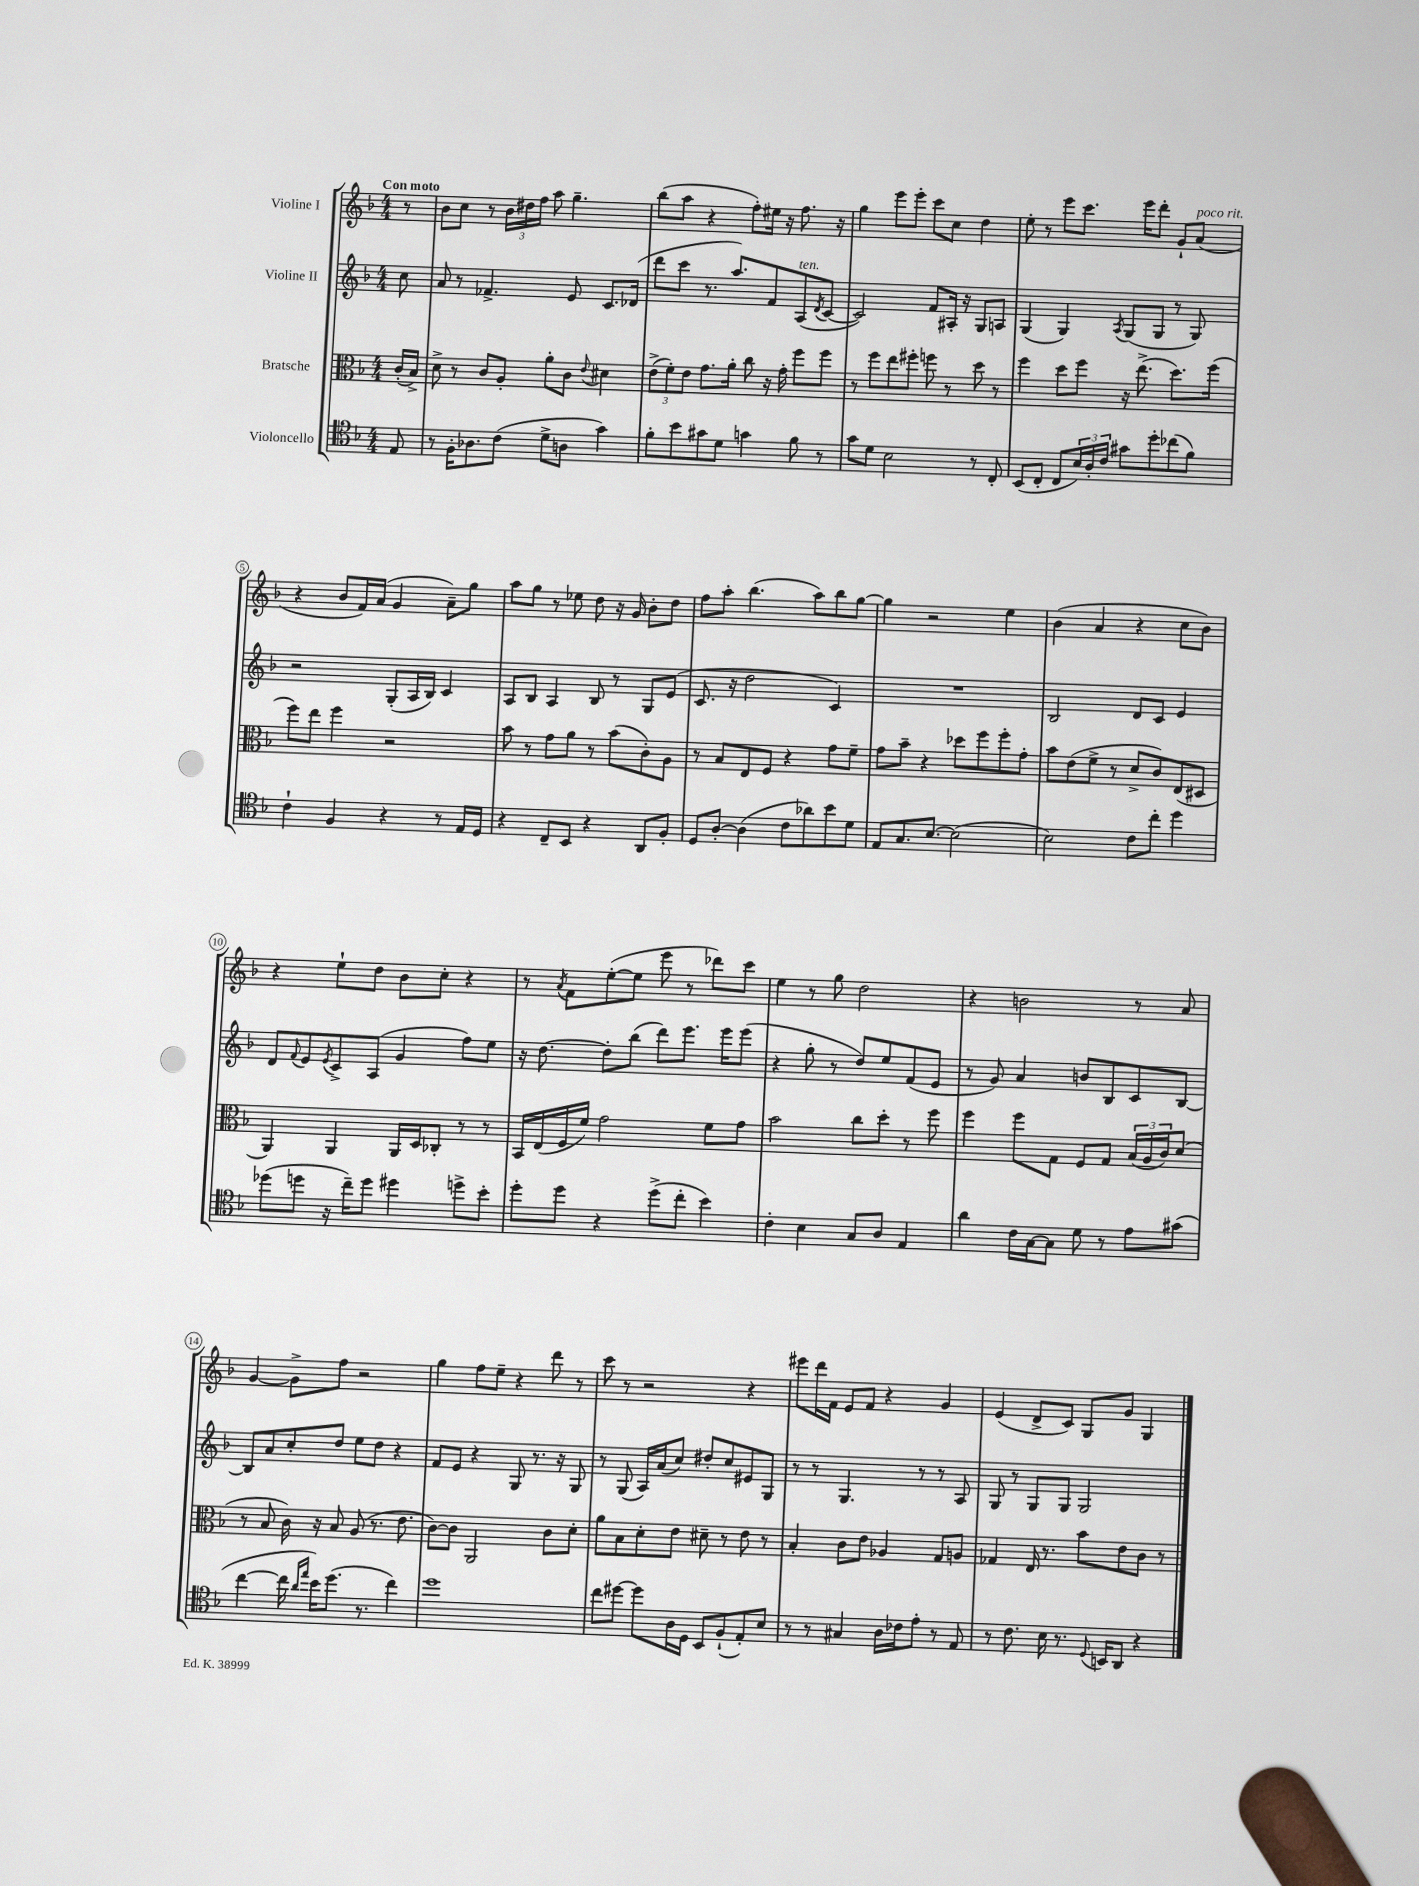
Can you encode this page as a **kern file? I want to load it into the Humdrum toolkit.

**kern	**kern	**kern	**kern
*part4	*part3	*part2	*part1
*staff4	*staff3	*staff2	*staff1
*I"Violoncello	*I"Bratsche	*I"Violine II	*I"Violine I
*clefC4	*clefC3	*clefG2	*clefG2
*k[b-]	*k[b-]	*k[b-]	*k[b-]
*M4/4	*M4/4	*M4/4	*M4/4
=	=	=	=
!	!	!	!LO:TX:a:B:t=Con moto
8E/	(16c'/LL	8cc\	8r
.	16B-^/JJ)	.	.
=1	=1	=1	=1
8r	8d^\	8a/	8b-\L
16F'\KL	8r	8r	8cc\J
8.A-X\	.	.	.
.	8c/L	4.f-X^/	8r
(8c\J	8A'/J	.	24b-\LL
.	.	.	24dd#X\
.	.	.	24ff\JJ
8d^\L	8a'\L	.	8aa\
8An\J	8c\J	8e/	4.gg~\
.	8qqe/	.	.
4g\)	4d#X\	8.c/L	.
.	.	(16d-X/Jk	.
=2	=2	=2	=2
8f'\L	(12e^\L	8ddd\L	(8bb-\L
.	12f'\)	.	.
8b-\	.	8ccc\J	8aa\J
.	12e\J	.	.
8g#X\	8.g\L	8.r	4r
8d\J	.	.	.
.	16a'\Jk	8.aa/L)	.
4gn\	8cc\	.	8ff'\L)
.	16r	8f/	16ee#X\Jk
.	16g'\	.	16r
!	!	!LO:TX:a:i:t=ten.	!
8f\	8ff\L	(8A/	8.ff\
.	.	8qd/	.
8r	8ff\J	[8c/J	.
.	.	.	16r
=3	=3	=3	=3
8g\L	8r	2c/])	4gg\
8d\J	8ff\L	.	.
2B-\	8ee\	.	8eee\L
.	8ff#X'\J	.	8eee'\J
.	8ffn\	8f/L	8ccc\L
.	8r	16A#X'/Jk	8cc\J
.	.	16r	.
8r	8dd\	8G/L	4dd\
8C'/	8r	8An/J	.
=4	=4	=4	=4
(8BB-/L	4ff\	(4G/	8ee'\
8C'/J	.	.	8r
8C/L	8dd\L	4G/)	8eee\L
24B-/L)	8ff\J	.	8.ccc\J
24A'/	.	.	.
24c/JJ	.	.	.
.	.	8qA/	.
8g#X\L	16r	(8G/L	.
.	(8.ee^\	.	16eee\KL
8dd'\	.	8G/J	8ddd'\J
(8cc-X\	8.dd\L)	8r	8g`/L
!	!	!	!LO:TX:a:i:t=poco rit.
8f\J)	.	8G/)	(8a/J
.	(16ff\Jk	.	.
!!LO:LB:g=z
=5	=5	=5	=5
4c`\	8ff\L)	2r	4r
.	8ee\J	.	.
4F/	4ff\	.	8b-/L
.	.	.	16f/L)
.	.	.	(16a/JJ
4r	2r	(8G'/L	4g/
.	.	16A/L	.
.	.	16B-/JJ)	.
8r	.	4c/	8a~\L)
16E/LL	.	.	8gg\J
16D/JJ	.	.	.
=6	=6	=6	=6
4r	8b-\	8A/L	8aa\L
.	8r	8B-/J	8gg\J
8C~/L	8g\L	4A/	8r
8BB-/J	8a\J	.	8ee-X\
4r	8r	8B-/	8dd\
.	(8b-\L	8r	16r
.	.	.	16g/
8AA/L	8c'\)	8G/L	8b-'\L
8F'/J	8A\J	(8e/J	8dd\J
=7	=7	=7	=7
8D/L	8r	8.c/	8ff\L
[8A'/J	8B-/L	.	8aa'\J
.	.	16r	.
(4A\]	8E/	2dd\	(4.bb-\
.	8F/J	.	.
8c\L	4r	.	.
8a-X\)	.	.	8aa\L)
8b-\	8g\L	4c/)	8bb-\
8d\J	8f~\J	.	[8gg\J
=8	=8	=8	=8
8E/L	8g\L	1r	4gg\]
8.G/	8b-~\J	.	.
.	4r	.	2r
[8.B-/J	.	.	.
(2B-\]	8dd-X\L	.	.
.	8ff\	.	.
.	8ff'\	.	4ee\
.	8g'\J	.	.
=9	=9	=9	=9
2B-\)	8b-\L	2B-/	(4b-\
.	(8e\	.	.
.	8f^\J	.	4a/
.	8r	.	.
8c\L	8d^/L	8d/L	4r
8cc'\J	8c/)	8c/J	.
4dd\	(8E/	4e/	8cc\L
.	8D#X/J	.	8b-\J)
!!LO:LB:g=z
=10	=10	=10	=10
(8dd-X\L	4AA/)	8d/L	4r
.	.	8qqf/	.
8ddn\J	.	8e/	.
.	.	8qe/	.
16r	4AA/	8c^/	8ee`\L
16cc~\KL)	.	.	.
8dd\J	.	(8A/J	8dd\J
4dd#X\	16AA/LL	4g/	8b-\L
.	16D/J	.	.
.	8C-X'/J	.	8cc'\J
8ddn^\L	8r	8ff\L)	4r
8b-'\J	8r	8ee\J	.
=11	=11	=11	=11
8dd'\L	16BB-/LL	16r	8r
.	(16E/	[8.dd\	.
.	.	.	8qa/
8dd\J	16F/	.	8f\L
.	16f/JJ)	.	.
4r	2g\	8dd'\L]	([8ee'\
.	.	(8bb-\J	8ee\J]
(8dd^\L	.	8ddd\L)	8eee\
8cc'\J	.	8.eee\J	8r
4b-\)	8f\L	.	8ddd-X\L)
.	.	16eee\KL	.
.	8g\J	(8eee\J	8ccc\J
=12	=12	=12	=12
4c'\	2b-\	4r	4ee\
4B-\	.	8gg'\	8r
.	.	8r	8gg\
8G/L	8cc\L	8dd/L)	2dd\
8A/J	8dd'\J	8ee/	.
4E/	8r	(8f/	.
.	8ff\	8e/J	.
=13	=13	=13	=13
4a\	4ff\	8r	4r
.	.	8g/)	.
16c\LL	8ff\L	4a/	2bn\
[16G\J	.	.	.
8G\J]	8G\J	.	.
8d\	8F/L	8bn/L	.
8r	8G/J	8B-/	.
8e\L	(24B-/LL	8c/	8r
.	24A/	.	.
.	24c/J)	.	.
(8g#X\J	(8d/J	[8B-/J	8a/
!!LO:LB:g=z
=14	=14	=14	=14
[4cc\	8r	8B-/L]	[4g/
.	8B-/	8a/	.
16cc\]	16c\)	8cc'/	8g^\L]
16qqa/LL	.	.	.
16qqee/JJ	.	.	.
16b-\KL)	16r	.	.
(8.dd\J	8B-/	8dd/J	8ff\J
.	(8A/	8ee\L	2r
8.r	.	.	.
.	8.r	8dd\J	.
4cc\)	.	4r	.
.	8.e\	.	.
=15	=15	=15	=15
1dd	[8c\L)	8f/L	4gg\
.	8c\J]	8e/J	.
.	2AA/	4r	8ff\L
.	.	.	8ee~\J
.	.	8G/	4r
.	.	8.r	.
.	8c\L	.	8ddd\
.	.	16r	.
.	8d'\J	8G/	8r
=16	=16	=16	=16
8cc\L	8a\L	8r	8ccc\
[8dd#X\J	8B-\	(8G/	8r
8dd#\L]	8d'\	16A/LL)	2r
.	.	(16a/J	.
16A\L	8e\J	8cc/J)	.
16D\JJ	.	.	.
8BB-/L	8d#X~\	8dd#X'/L	.
(8F`/	8r	8cc/	.
8E'/)	8e\	8e#X/	4r
8B-/J	8r	8G/J	.
=17	=17	=17	=17
8r	4B-'/	8r	8eee#X\L
8r	.	8r	16ddd\L
.	.	.	16f\JJ
4G#X/	8c\L	4.G/	8e/L
.	8e\J	.	8f/J
16A\LL	4A-X/	.	4r
16c-X\J	.	.	.
8e'\J	.	8r	.
8r	8G/L	8r	4g/
8E/	8An/J	8A/	.
=18	=18	=18	=18
8r	4G-X/	8G/	(4e/
8.c\	.	8r	.
.	16E/	8G/L	8d^/L
16B-\	8.r	.	.
8.r	.	8G/J	8c/J)
.	8b-\L	2G/	8G/L
8qqD/	.	.	.
16BBn/KL	.	.	.
8AA/J	8e\	.	8g/J
4r	8c\J	.	4G/
.	8r	.	.
==	==	==	==
*-	*-	*-	*-
